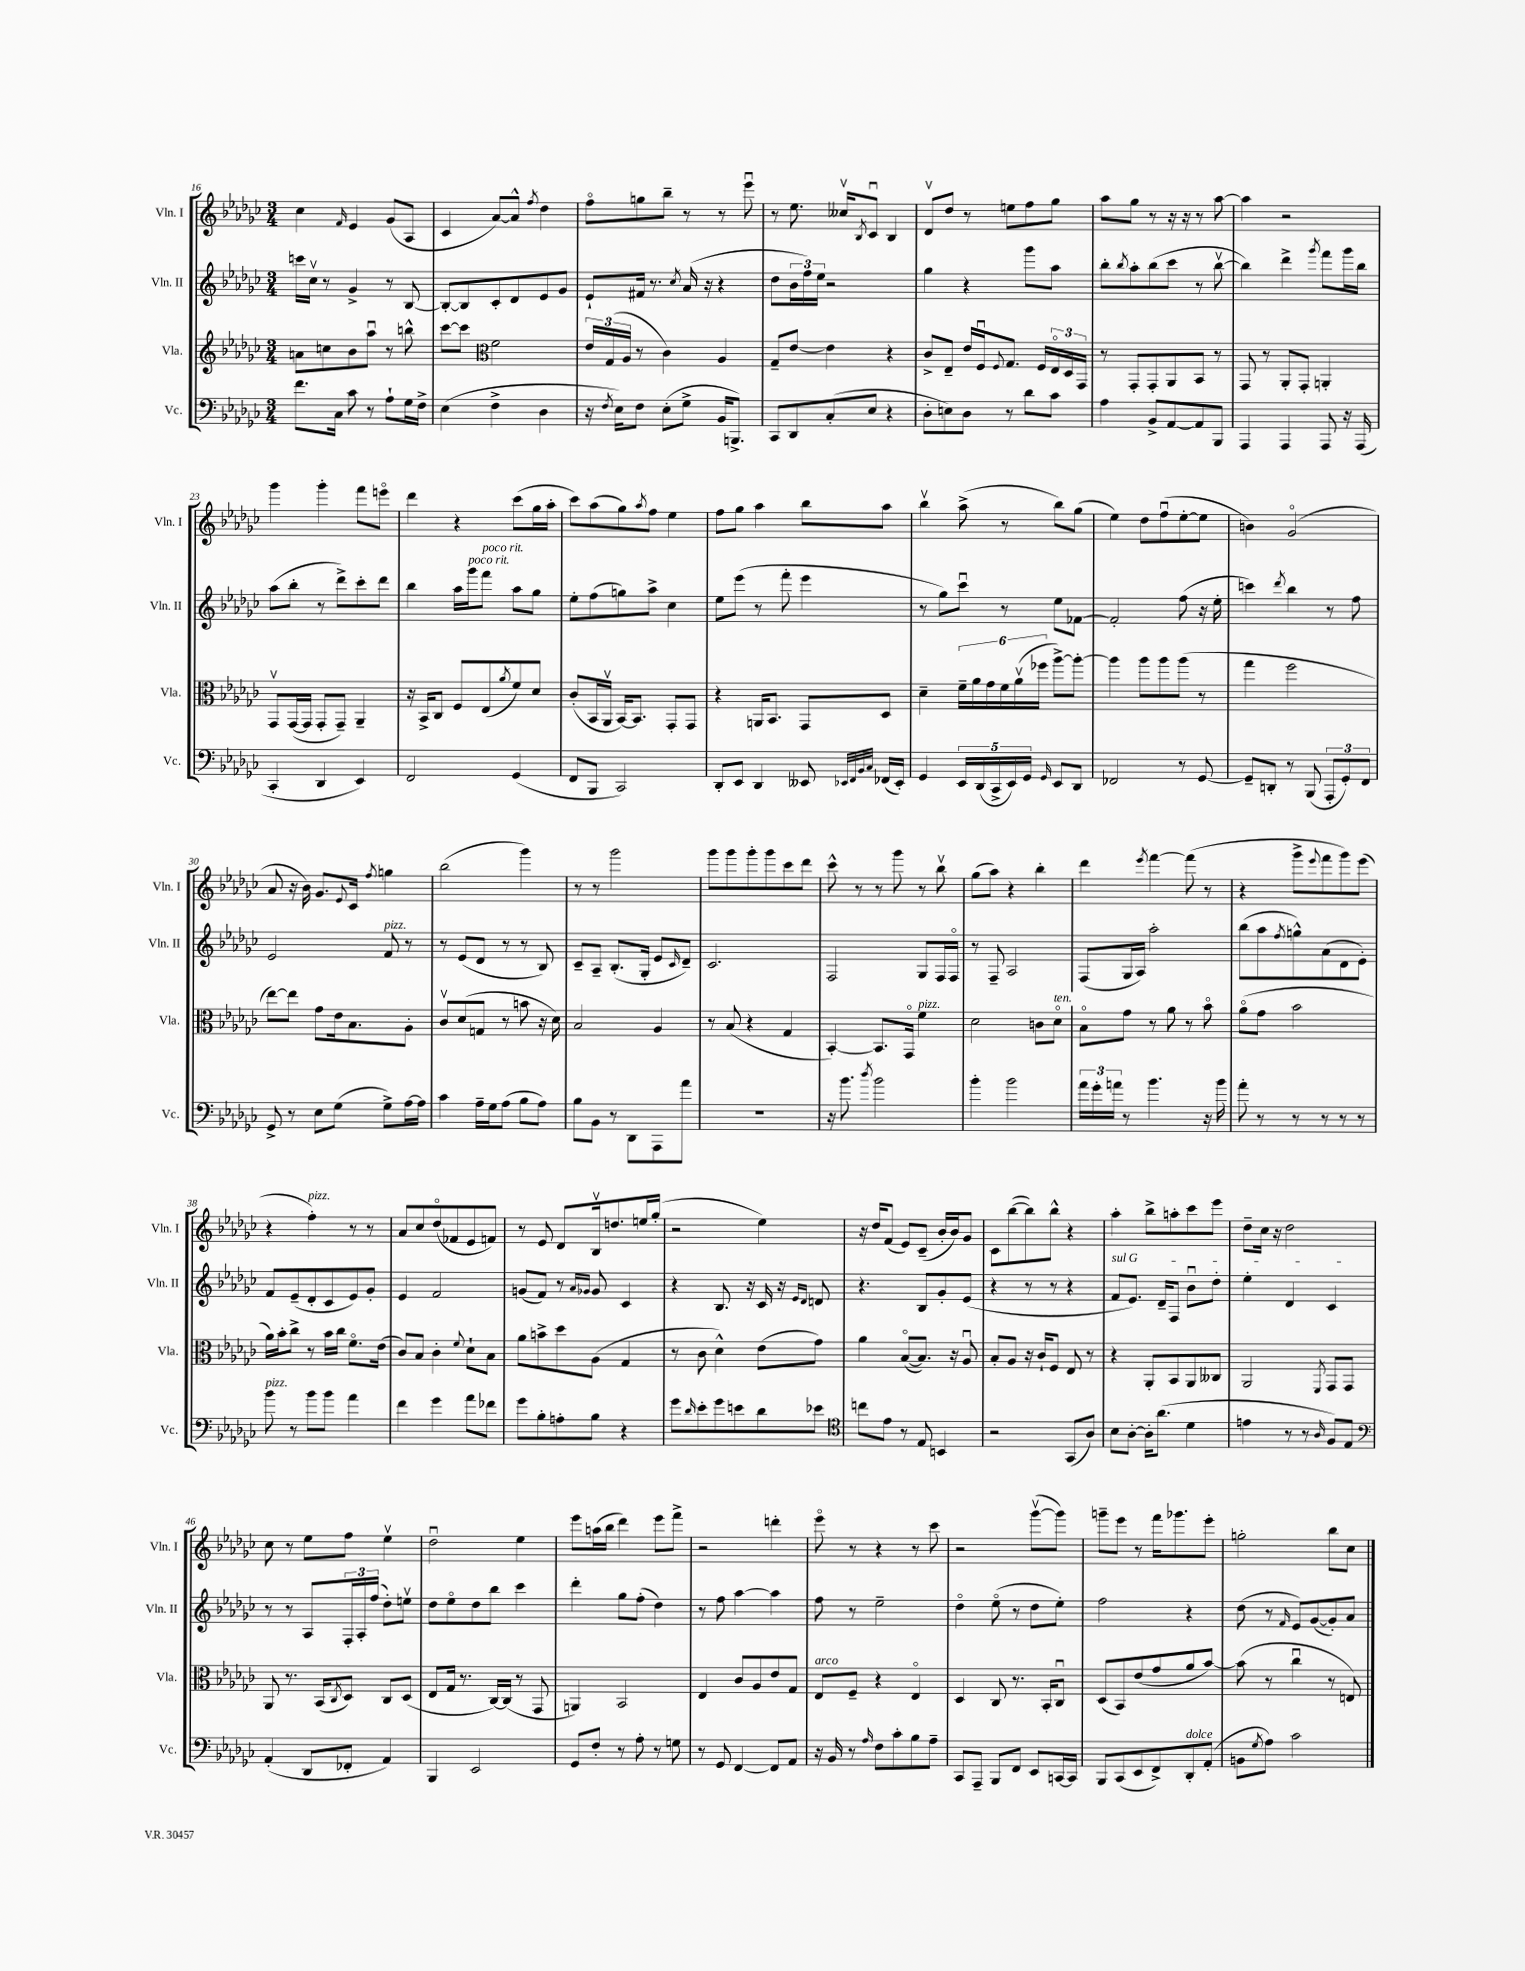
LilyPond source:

<<
\new StaffGroup <<
\new Staff = "s0" \with { instrumentName = "Vln. I" shortInstrumentName = "Vln. I" } {
    \clef treble \key ges \major \numericTimeSignature \time 3/4
    ces''4 \grace { f'16 } ees'4 ges'8( aes8 |
    ces'4 aes'8~) aes'8-^ \acciaccatura { f''8 } des''4 |
    f''8\flageolet g''8 bes''8-- r8 r8 ees'''8\downbow |
    r8 ees''8. ceses''16\upbow \acciaccatura { bes8 } ces'8\downbow bes4 |
    des'8\upbow des''8 r8 e''8 f''8 ges''8 |
    aes''8 ges''8 r8 r16 r16 r8 aes''8~ |
    aes''4 r2 |
    ges'''4 ges'''4-. f'''8 e'''8\flageolet |
    des'''4 r4 ces'''8( ges''16 aes''16-. |
    ces'''8) aes''8( ges''8) \acciaccatura { aes''8 } f''8 ees''4 |
    f''8 ges''8 aes''4 bes''8 aes''8 |
    bes''4\upbow aes''8->( r8 bes''8) ges''8( |
    ees''4) des''8 f''8\downbow( ees''8~-. ees''8 |
    b'4) ges'2\flageolet( |
    aes'8 r16 bes'16) ges'8. \appoggiatura { ees'8 } ces'16 \acciaccatura { f''8 } g''4 |
    bes''2( ges'''4) |
    r8 r8 ges'''2 |
    ges'''8 ges'''8 ges'''8-. ges'''8 ces'''8 des'''8 |
    ces'''8-^ r8 r8 ges'''8 r8 bes''8\upbow |
    ges''8( aes''8) r4 bes''4-. |
    des'''4 \acciaccatura { ees'''8 } f'''4~ f'''8( r8 |
    r4 ges'''8-> \appoggiatura { ees'''8 } f'''8 ges'''8) ees'''8( |
    r4 f''4-.^\markup { \italic "pizz." }) r8 r8 |
    aes'8 ces''8 des''8\flageolet( fes'8 ees'8 f'8) |
    r8 ees'8 des'8 bes16\upbow d''8. e''16 ges''16-.( |
    r2 ees''4) |
    r16 des''16 f'8( ees'8) ces'8--( bes'16-. bes'16) ges'8 |
    ces'8 bes''8~( bes''8) bes''8-^ r4 |
    aes''4-. bes''8-> a''8-. ces'''8 ees'''8 |
    des''8-- ces''16 r16 des''2 |
    ces''8 r8 ees''8 f''8 ees''4\upbow |
    des''2\downbow ees''4 |
    ees'''8 a''16( bes''16 des'''4) ees'''8 f'''8-> |
    r2 d'''4-. |
    ees'''8\flageolet r8 r4 r8 ces'''8 |
    r2 ges'''8~\upbow( ges'''8) |
    g'''8-- ees'''8 r8 f'''16 ges'''8. ees'''8-. |
    g''2-. bes''8 ces''8 \bar "|." |
}
\new Staff = "s1" \with { instrumentName = "Vln. II" shortInstrumentName = "Vln. II" } {
    \clef treble \key ges \major \numericTimeSignature \time 3/4
    c'''16 ces''16\upbow r8 ges'4-> r8 bes8~ |
    bes8~-. bes8 ces'8-. des'8 ees'8 ges'8 |
    ees'8-! fis'16 r8. \acciaccatura { ces''8 } aes'16( r16 r4 |
    des''8 \tuplet 3/2 { bes'16 f''16) ees''16 } r2 |
    ges''4 r4 ges'''8 aes''8 |
    bes''8-. \acciaccatura { bes''8 } aes''8-. bes''8( ces'''8 r8 bes''8~\upbow |
    bes''4) des'''4-> \acciaccatura { ges'''8 } f'''8 ges'''16 bes''16 |
    aes''8( bes''8-. r8 des'''8->) ces'''8-. des'''8 |
    bes''4 aes''16 ges'''16^\markup { \italic "poco rit." } f'''8^\markup { \italic "poco rit." } aes''8 ges''8 |
    ees''8-. f''8( g''8) aes''8-> ces''4 |
    ees''8 ees'''8( r8 f'''8-. ees'''4 |
    r8 ges''8) ces'''8\downbow r8 ees''8 fes'8~ |
    fes'2-. f''8( r16 ees''16-. |
    c'''4) \acciaccatura { des'''8 } bes''4 r8 f''8 |
    ees'2 f'8^\markup { \italic "pizz." } r8 |
    r8 ees'8( des'8 r8 r8 bes8) |
    ces'8-- aes8-- bes8.-.( ges16-. ees'8 \grace { ces'16 } des'8--) |
    ces'2. |
    f2 ges8 f16 f16\flageolet |
    r8 f8-- aes2 |
    f8( ges16 aes16) aes''2-. |
    bes''8( aes''8 \acciaccatura { f''8 } g''8-^) aes'8( des'8 ees'8-.) |
    f'8 ees'8--( des'8-. ces'8 ees'8) ges'8-. |
    ees'4 f'2 |
    g'8( f'8) r8 \grace { aes'16 ges'16 } ges'8 ces'4 |
    r4 bes8. r16 ces'16 r16 \grace { ees'16 des'16 } d'8 |
    r4. bes8 ges'8-. ees'8( |
    r4 r8 r8 r4 |
    \once \override TextSpanner.bound-details.left.text = \markup { \italic "sul G" } f'8\startTextSpan ees'8.) des'16-- f8 bes'8\downbow des''8-. |
    ees''4-. des'4 ces'4\stopTextSpan |
    r8 r8 aes8 \tuplet 3/2 { f16-. aes16-. f''16( } des''8-.) e''8\upbow |
    des''8 ees''8\flageolet des''8 bes''8 ces'''4 |
    des'''4-. ges''8 f''8-.( des''4) |
    r8 f''8 aes''4~ aes''4 |
    f''8 r8 ees''2-- |
    des''4\flageolet ees''8\flageolet( r8 des''8 ees''8-.) |
    f''2 r4 |
    des''8( r8 \grace { f'16 } ees'8) ges'8~( ges'8-.) aes'8 \bar "|." |
}
\new Staff = "s2" \with { instrumentName = "Vla." shortInstrumentName = "Vla." } {
    \clef treble \key ges \major \numericTimeSignature \time 3/4
    a'8 c''8 bes'8 aes''8\downbow r8 b''8-^ |
    ces'''8~ ces'''8 \clef alto f'2 |
    \tuplet 3/2 { ees'16 ges16( aes16 } r8 ces'4) aes4 |
    ges8-- ees'8~ ees'4 r4 |
    ces'8-> ees8-- ees'16 f16\downbow \appoggiatura { f8 } ges8. f16 \tuplet 3/2 { ees16\flageolet des16 ges,16 } |
    r8 ges,8-. ges,8-. aes,8 bes,8 r8 |
    ges,8 r8 aes,8-. ges,8-. a,4-. |
    ges,8\upbow ges,16~( ges,16 ges,8-. ges,8--) aes,4-- |
    r16 bes,16-> ces8 f8 ees8( \acciaccatura { aes'8 } f'8) des'8 |
    ces'8-.( bes,16 aes,16\upbow bes,16~) bes,8. ges,8-. ges,8 |
    r4 a,16 bes,8. ges,8 des8 |
    des'4-- \tuplet 6/4 { f'16-- aes'16 ges'16 f'16 aes'16\upbow( fes''16 } aes''8~->) aes''8~-. |
    aes''4 aes''8 aes''8 aes''8( r8 |
    ges''4 f''2 |
    ees''8~) ees''8 ges'8 ees'16 bes8. aes8-. |
    ces'8\upbow des'8( g8 r8 b'8 r16 des'16) |
    bes2 aes4 |
    r8 bes8( r4 ges4 |
    bes,4~-.) bes,8. ges,16\flageolet f'4^\markup { \italic "pizz." } |
    des'2 c'8 des'8\flageolet^\markup { \italic "ten." } |
    bes8\flageolet ges'8 r8 aes'8 r8 bes'8\flageolet |
    aes'8\flageolet( ges'8 bes'2 |
    aes'16) bes'16-. ces''8-> r8 bes'16 ces''16 f'8.\flageolet ees'16( |
    ces'8) bes8 ces'4-. \appoggiatura { f'8 } des'8-! bes8 |
    aes'8 b'8-> des''8 aes8( ges4 |
    r8 ces'8 des'4-^) ees'8( ges'8) |
    aes'4 bes8~\flageolet( bes8.) r16 aes8\downbow |
    bes8-. aes8 r16 ces'16-! f8 ees8 r8 |
    r4 aes,8-. bes,8 aes,8 ceses8 |
    aes,2 \acciaccatura { f,8 } ges,8 ges,8 |
    aes,8 r8. bes,16( \acciaccatura { ces8 } des8) ces8 des8( |
    ees8 ges16 r8. ces16~) ces16( r8 ges,8 |
    a,4) bes,2 |
    ees4 ces'8 aes8 ees'8 ges8 |
    ees8^\markup { \italic "arco" } f8-- r4 ees4\flageolet |
    des4 ces8 r8. bes,16-. ces8\downbow |
    des8( bes,8) ees'8( ges'8 aes'8 bes'8~) |
    bes'8( r8 ces''4\downbow r8 e8) \bar "|." |
}
\new Staff = "s3" \with { instrumentName = "Vc." shortInstrumentName = "Vc." } {
    \clef bass \key ges \major \numericTimeSignature \time 3/4
    f'8. ces16 ces'8 r8 aes8-! ges16 f16-> |
    ees4( f4-> des4 |
    r16 \acciaccatura { f8 } ees16) f8 ees8-.( ges8-> bes,16 b,,8.->) |
    ces,8 des,8 ces8-.( ees8 r4 |
    des8-. e8) des8 r8 des'8 ces'8 |
    aes4 bes,8-> aes,8~ aes,8 bes,,8 |
    aes,,4 aes,,4 aes,,8 r16 aes,,16( |
    ces,4-. des,4 ees,4) |
    f,2 ges,4( |
    f,8 bes,,8 ces,2) |
    des,8-. ees,8 des,4 eeses,8 \grace { ees,32 f,32 bes,32 ces32 } fes,16( ees,16-.) |
    ges,4 \tuplet 5/4 { ees,16 des,16( ces,16-> ees,16) ges,16 } \grace { ges,16 } ees,8 des,8 |
    fes,2 r8 ges,8~ |
    ges,8-- d,8-. r8 bes,,8( \tuplet 3/2 { aes,,8-. ges,8-.) f,8 } |
    ges,8-> r8 ees8 ges8( ges8->) aes16~ aes16 |
    ces'4 aes16-- ges16 aes8( bes8 aes8) |
    bes8 bes,8 r8 des,8 aes,,8 aes'8 |
    R2. |
    r16 bes'8. \acciaccatura { des''8 } bes'2 |
    bes'4-. bes'2 |
    \tuplet 3/2 { aes'16 ges'16-. a'16 } r8 bes'4. r16 bes'16 |
    aes'8-. r8 r8 r8 r8 r8 |
    bes'8^\markup { \italic "pizz." } r8 bes'8 bes'8 aes'4 |
    f'4 ges'4 aes'8 fes'8 |
    ges'8 bes8-. a8-. bes8 r4 |
    ges'8 \grace { des'16 } ees'8-. ges'8 e'8 des'8 ees'8 |
    \clef tenor c''8 ees'8 r8 ees8 b,4 |
    r2 ges,8( aes8) |
    bes8 aes8~-. aes16-. aes'8.( des'4 |
    e'4 r8 r8 \grace { aes16 } f8) ees8 |
    \clef bass aes,4-.( des,8 fes,8-. aes,4) |
    bes,,4 ees,2 |
    ges,8 f8-. r8 aes8-. r8 g8 |
    r8 ges,8 f,4~ f,8 aes,8 |
    r16 bes,16 r8 \grace { aes16 } f8 ces'8-. bes8 aes8-- |
    ces,8 aes,,8-- bes,,8 f,8 ees,8 c,16~ c,16 |
    bes,,8 ces,8( ees,8 f,8->) des,8-.^\markup { \italic "dolce" } aes,8-.( |
    b,8 \acciaccatura { ges8 } aes8) ces'2 \bar "|." |
}
>>
>>
\layout { \context { \Score currentBarNumber = #16 } }
